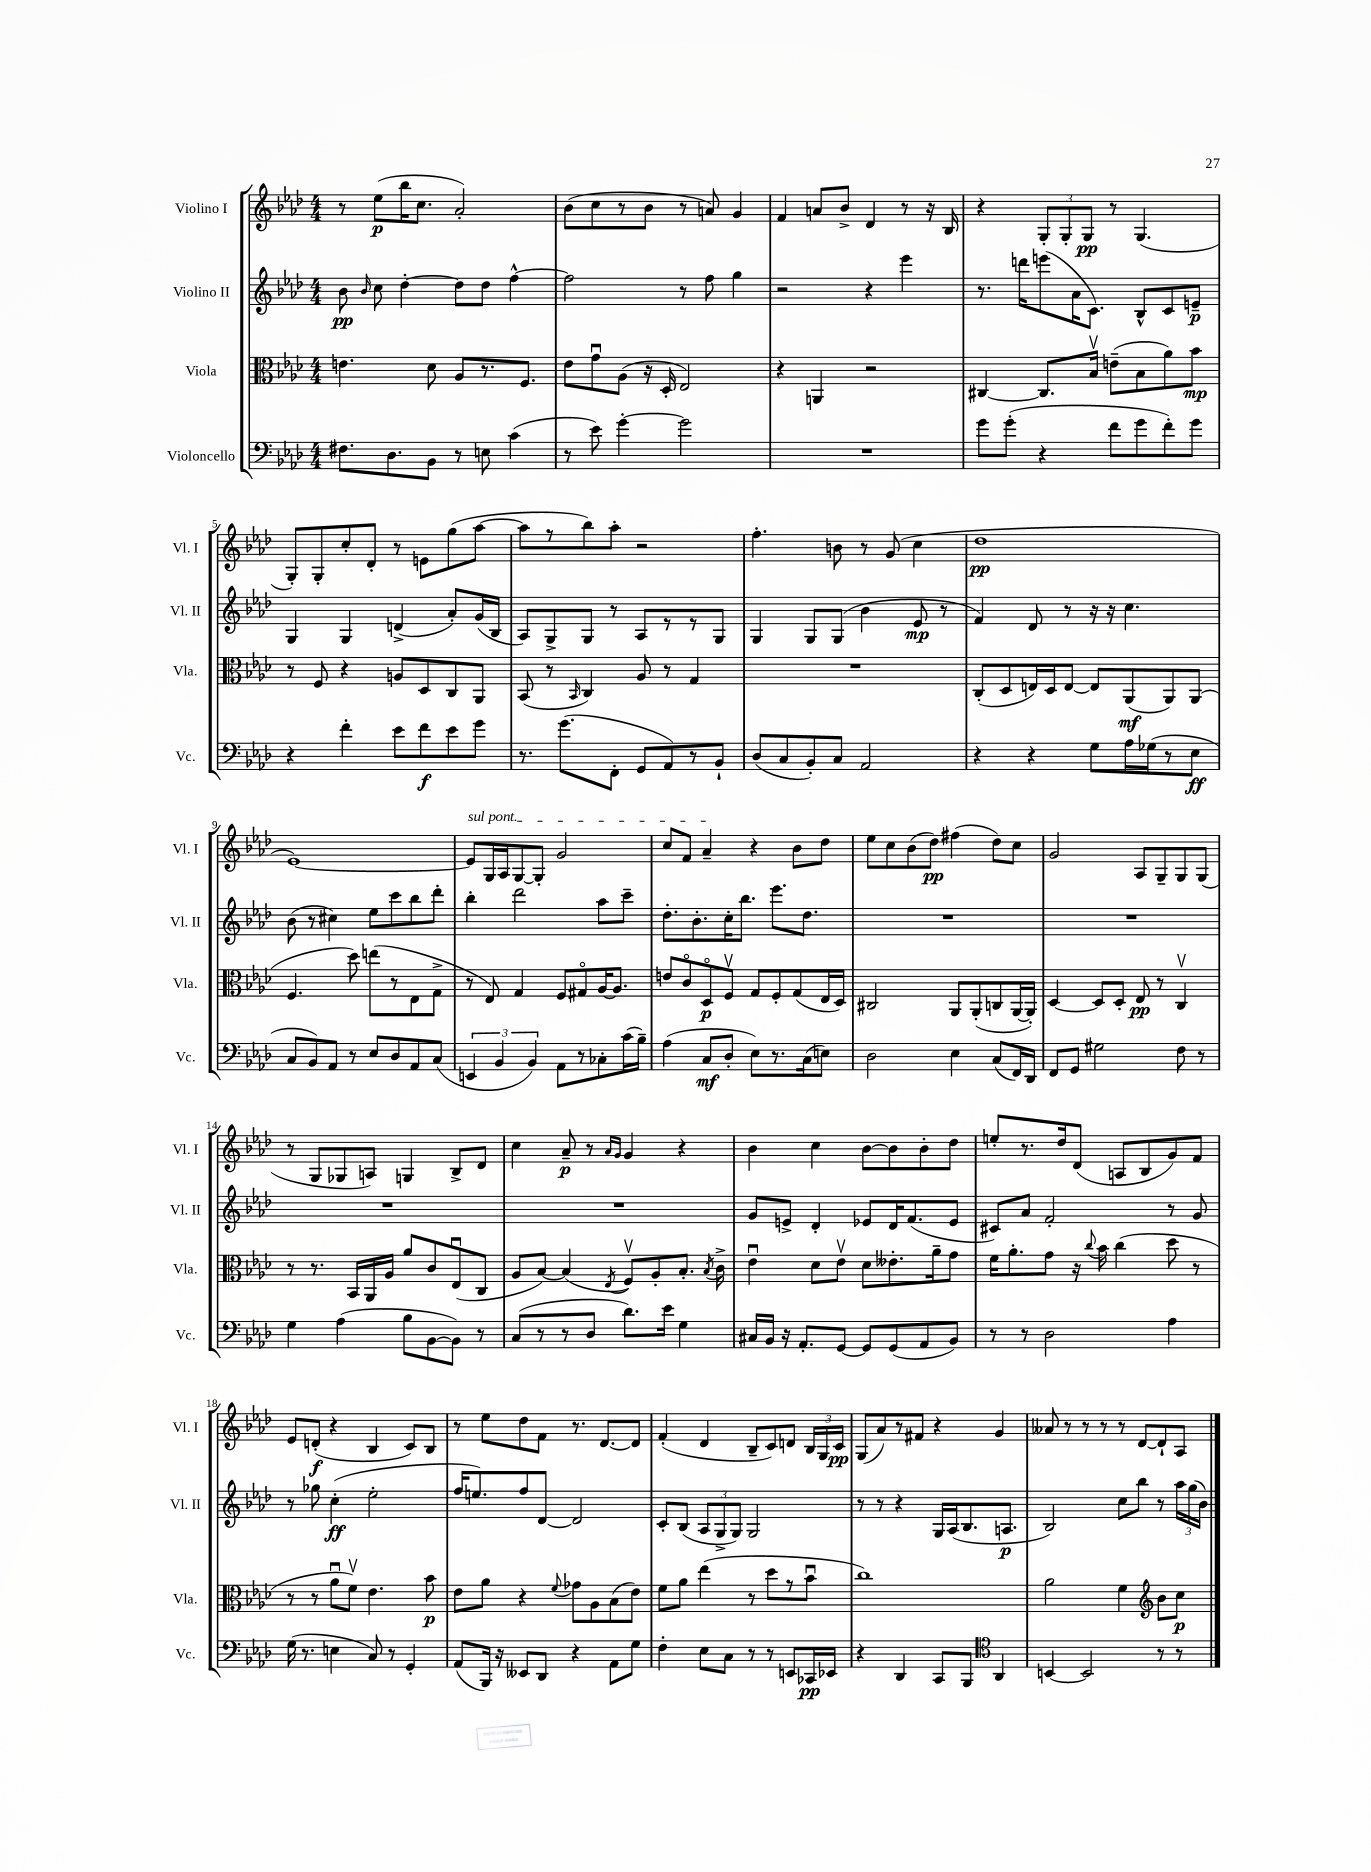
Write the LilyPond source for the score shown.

<<
\new StaffGroup <<
\new Staff = "s0" \with { instrumentName = "Violino I" shortInstrumentName = "Vl. I" } {
    \clef treble \key aes \major \numericTimeSignature \time 4/4
    \autoBeamOff r8 ees''8[\p( bes''16 c''8.] aes'2-.) |
    bes'8[( c''8 r8 bes'8] r8 a'8) g'4 |
    f'4 a'8[ bes'8]-> des'4 r8 r16 bes16 |
    r4 \tuplet 3/2 { g8[-. g8-. g8]\pp } r8 g4.( |
    g8[-.) g8-. c''8-. des'8]-. r8 e'8[ g''8( aes''8]~ |
    aes''8[ r8 bes''8) aes''8]-. r2 |
    f''4.-. b'8 r8 g'8( c''4 |
    des''1\pp |
    ees'1~) |
    \once \override TextSpanner.bound-details.left.text = \markup { \italic "sul pont." } ees'8[\startTextSpan g16 aes16 g8~ g8]-. g'2 |
    c''8[ f'8] aes'4--\stopTextSpan r4 bes'8[ des''8] |
    ees''8[ c''8 bes'8( des''8]\pp) fis''4( des''8[) c''8] |
    g'2 aes8[ g8-- g8 g8]( |
    r8 g8[ ges8 a8]) g4 bes8[-> des'8] |
    c''4 aes'8--\p r8 \grace { aes'16[ g'16] } g'4 r4 |
    bes'4 c''4 bes'8[~ bes'8 bes'8-. des''8] |
    e''8[-. r8. des''16 des'8]( a8[ bes8 g'8) f'8] |
    ees'8[ d'8]-.\f( r4 bes4 c'8[) bes8] |
    r8 ees''8[ des''8 f'8] r8. des'8.[~ des'8] |
    f'4-.( des'4 bes8[-- c'8) d'8] \tuplet 3/2 { bes16[ g16 c'16]\pp } |
    g8[( aes'8) r8 fis'8] r4 g'4 |
    aeses'8 r8 r8 r8 r8 des'8[~ des'8-! aes8] \bar "|." |
}
\new Staff = "s1" \with { instrumentName = "Violino II" shortInstrumentName = "Vl. II" } {
    \clef treble \key aes \major \numericTimeSignature \time 4/4
    \autoBeamOff bes'8\pp \grace { bes'16 } c''8 des''4~-. des''8[ des''8] f''4~-^ |
    f''2 r8 f''8 g''4 |
    r2 r4 ees'''4 |
    r8. d'''16[ e'''8( aes'16 c'8.]) bes8[-^ c'8 e'8]--\p |
    g4 g4 d'4->( aes'8[-.) g'16( bes16] |
    aes8[) g8-> g8] r8 aes8[ r8 r8 g8] |
    g4 g8[ g8]( bes'4 ees'8\mp r8 |
    f'4) des'8 r8 r16 r16 c''4. |
    bes'8( r8 cis''4) ees''8[ c'''8 bes''8 des'''8]-. |
    bes''4-. des'''2 aes''8[ c'''8]-- |
    des''8.[-. bes'8.-. c''16-. bes''8.] ees'''8.[ des''8.] |
    R1 |
    R1 |
    R1 |
    R1 |
    g'8[ e'8]-> des'4-. ees'8[ des'16 f'8.( ees'8] |
    cis'8[) aes'8] f'2-. r8 g'8 |
    r8 ges''8 c''4-.\ff( ees''2-. |
    f''16[ e''8.) f''8 des'8]~ des'2 |
    c'8[-. bes8]( \tuplet 3/2 { aes8[ g8-> g8]) } g2 |
    r8 r8 r4 g16[ aes16( bes8. a8.]\p |
    bes2) c''8[ bes''8] r8 \tuplet 3/2 { aes''16[ g''16( bes'16]) } \bar "|." |
}
\new Staff = "s2" \with { instrumentName = "Viola" shortInstrumentName = "Vla." } {
    \clef alto \key aes \major \numericTimeSignature \time 4/4
    \autoBeamOff e'4. des'8 aes8[ r8. f8.] |
    ees'8[ g'8\downbow aes8]( r16 des16-. ees2) |
    r4 a,4 r2 |
    cis4~ cis8.[ bes16]\upbow e'8[--( bes8 aes'8) bes'8]\mp |
    r8 f8 r4 a8[ des8 c8 aes,8] |
    bes,8( r8 \grace { bes,16 } c4) aes8 r8 g4 |
    R1 |
    c8[-.( des8 e16) des16 e8]~ e8[ aes,8\mf( aes,8) aes,8]( |
    f4. des''8) e''8[( r8 ees8 g8]-> |
    r8 ees8) g4 f8[ gis8\flageolet aes16~ aes8.] |
    e'8[ c'8\flageolet des8\flageolet\p f8]\upbow g8[ f8-. g8( ees16 des16]) |
    cis2 aes,8[ aes,8-.( c8 aes,16~ aes,16]-.) |
    des4~ des8[ des8]-. ees8\pp r8 c4\upbow |
    r8 r8. bes,16[ aes,16 aes16] aes'8[ c'8 ees8\downbow( c8] |
    aes8[ bes8]~) bes4( \acciaccatura { ees8 } f8[\upbow) aes8-. bes8.]-. \acciaccatura { bes8 } c'16-> |
    ees'4\downbow des'8[ ees'8]\upbow des'8[ eeses'8.-. aes'16-- g'8] |
    f'16[ aes'8.-. g'8] r16 \appoggiatura { c''8 } bes'16 c''4( des''8 r8 |
    r8 r8 aes'8[\downbow f'8]\upbow) ees'4. bes'8\p |
    ees'8[ aes'8] r4 \appoggiatura { f'8 } ges'8[ aes8 bes8( ees'8]) |
    f'8[ aes'8] ees''4( r8 des''8[ r8 bes'8]\downbow |
    c''1) |
    aes'2 f'4 \clef treble bes'8[ c''8]\p \bar "|." |
}
\new Staff = "s3" \with { instrumentName = "Violoncello" shortInstrumentName = "Vc." } {
    \clef bass \key aes \major \numericTimeSignature \time 4/4
    \autoBeamOff fis8.[ des8. bes,8] r8 e8 c'4( |
    r8 ees'8) g'4~-. g'2 |
    R1 |
    g'8[ g'8]-.( r4 f'8[ g'8 f'8-.) g'8] |
    r4 f'4-. ees'8[ f'8\f ees'8 g'8] |
    r8. g'8.[( f,8]-. g,8[ aes,8) r8 bes,8]-! |
    des8[( c8 bes,8-.) c8] aes,2 |
    r4 r4 g8[ aes16 ges16( r8 ees8]\ff |
    c8[ bes,8) aes,8] r8 ees8[ des8 aes,8 c8]( |
    \tuplet 3/2 { e,4 bes,4 bes,4) } aes,8[ r8 ces8-. c'16( bes16]--) |
    aes4( c8[\mf des8]-. ees8[) r8. c16( e8]) |
    des2 ees4 c8[( f,16) des,16] |
    f,8[ g,8] gis2 f8 r8 |
    g4 aes4( bes8[ bes,8~ bes,8]) r8 |
    c8[( r8 r8 des8] des'8.[) ees'16] g4 |
    cis16[ bes,16] r16 aes,8.[-. g,8]~ g,8[ g,8( aes,8 bes,8]) |
    r8 r8 des2 aes4 |
    g16( r8. e4 c8) r8 g,4-. |
    aes,8[( bes,,16]) r16 eeses,8[ des,8] r4 aes,8[ g8] |
    f4-. ees8[ c8] r8 r8 e,8[ ces,16\pp ees,16] |
    r4 des,4 c,8[ bes,,8] \clef tenor aes,4 |
    b,4~ b,2 r8 r8 \bar "|." |
}
>>
>>
